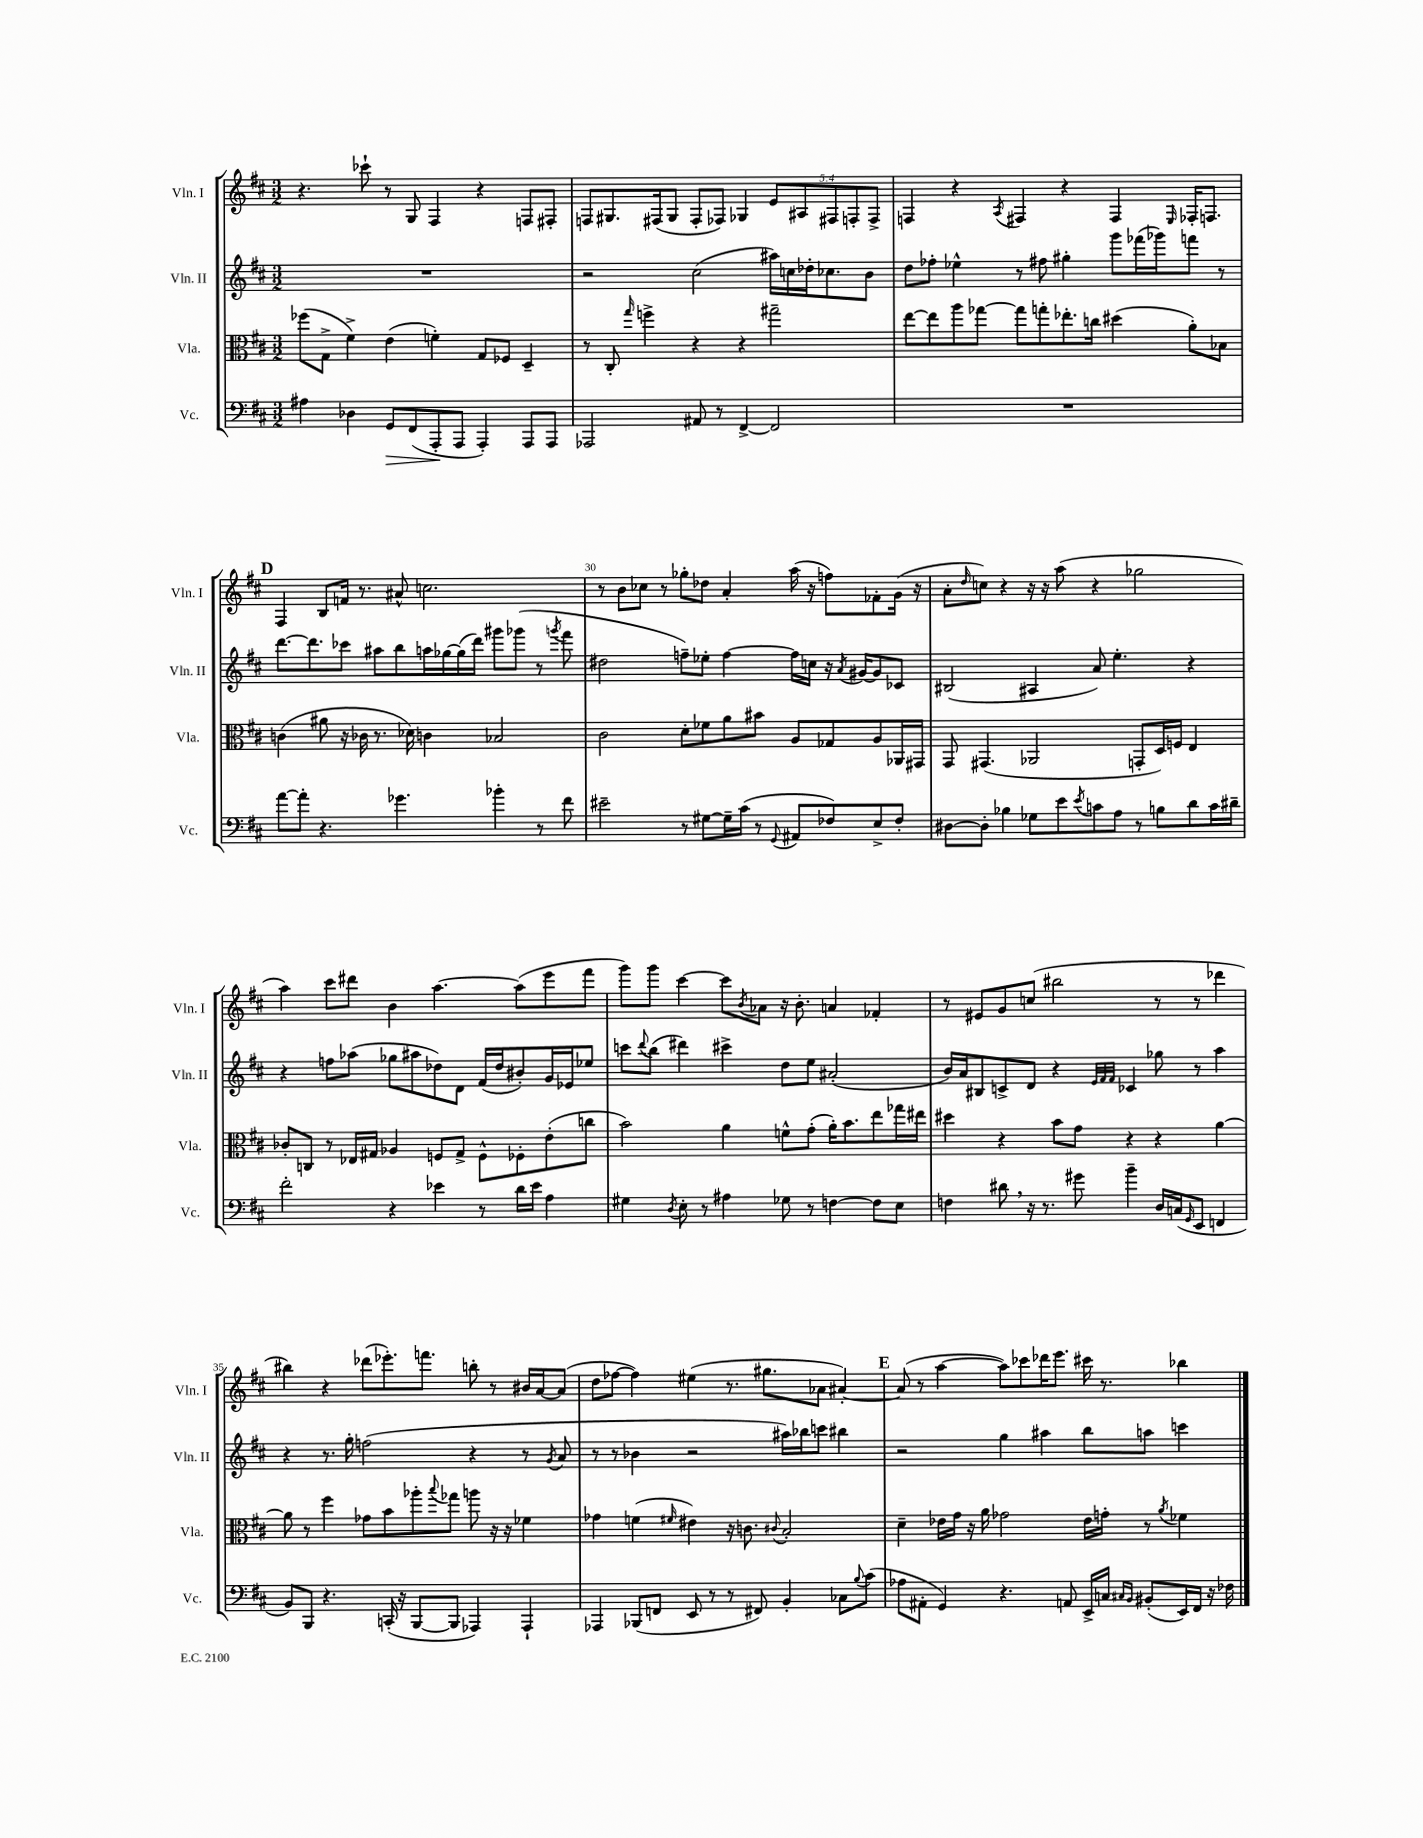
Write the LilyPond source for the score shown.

<<
\new StaffGroup <<
\new Staff = "s0" \with { instrumentName = "Vln. I" shortInstrumentName = "Vln. I" } {
    \clef treble \key d \major \numericTimeSignature \time 3/2 \override Staff.TupletNumber.text = #tuplet-number::calc-fraction-text
    r4. ces'''8-! r8 g8 fis4 r4 f8 fis8-. |
    f8 gis8. fis16( gis8 fis8-. fes8) ges4 \tuplet 5/4 { e'8 ais8 fis8 f8-. f8-> } |
    f4 r4 \acciaccatura { a8 } fis4 r4 fis4 \grace { e16 } fes16-. f8. |
    \mark \markup { \bold "D" } fis4 b8 f'16 r8. ais'8-^ c''2. |
    r8 b'8 ces''8 r8 ges''8-. des''8 a'4-. a''16( r16 f''8) fes'8-. g'16( r16 |
    a'8-. \grace { d''16 } c''8) r4 r16 r16 a''8( r4 ges''2 |
    a''4) cis'''8 dis'''8 b'4 a''4.~ a''8( e'''8 fis'''8 |
    g'''8) g'''8 cis'''4~ cis'''8 \acciaccatura { b'8 } aes'8 r16 b'8.-. a'4 fes'4-. |
    r8 eis'8 g'8 c''8( bis''2 r8 r8 des'''4 |
    bis''4) r4 des'''8( ees'''8.-.) f'''8. b''8-. r8 bis'16 a'16~ a'8( |
    d''8 fes''8~ fes''4) eis''4( r8. gis''8. aes'8 ais'4~-.) |
    \mark \markup { \bold "E" } ais'8( r8 a''4~ a''8) ces'''8 des'''16 e'''8. cis'''16 r8. bes''4 \bar "|." |
}
\new Staff = "s1" \with { instrumentName = "Vln. II" shortInstrumentName = "Vln. II" } {
    \clef treble \key d \major \numericTimeSignature \time 3/2
    R1. |
    r2 cis''2( ais''16) c''16 des''16-. ces''8. b'8 |
    d''8 fes''8-. ees''4-^ r8 fis''8 gis''4-. g'''8 fes'''16( ges'''16) f'''8 r8 |
    \mark \markup { \bold "D" } d'''8.~ d'''8. ces'''8 ais''8 b''8 a''16 ges''16~ ges''16( d'''16) gis'''8 ges'''8( r8 \acciaccatura { g'''8 } fis'''8 |
    dis''2 f''8--) ees''8-. f''4~ f''16 c''16 r16 \acciaccatura { a'8 } gis'16~ gis'8 ces'8 |
    bis2( ais4 a'8) e''4.-. r4 |
    r4 f''8 aes''8( ges''8 ais''8 des''8) d'8 fis'16( des''16 bis'8-.) g'16 ees'16 ees''8 |
    c'''8 \appoggiatura { d'''8 } b''8( dis'''4) cis'''4-> d''8 e''8 ais'2-.( |
    b'16) a'16 bis8 c'8-> d'8 r4 \grace { e'32 fis'32 fis'32 } ces'4 ges''8 r8 a''4 |
    r4 r8. g''16-. f''2( r4 r8 \acciaccatura { g'8 } a'8 |
    r8 r8 bes'4 r2 ais''16) bes''16 c'''8 bis''4 |
    \mark \markup { \bold "E" } r2 g''4 ais''4 b''8 a''8 c'''4 \bar "|." |
}
\new Staff = "s2" \with { instrumentName = "Vla." shortInstrumentName = "Vla." } {
    \clef alto \key d \major \numericTimeSignature \time 3/2
    fes''8( g8-> fis'4->) e'4( f'4-.) g8 fes8 d4-- |
    r8 cis8-. \grace { g''16 } f''4-> r4 r4 gis''2-- |
    e''8~ e''8 a''8 ges''8~ ges''8 g''8-. ees''8.-. c''16 dis''4( a'8-.) bes8 |
    \mark \markup { \bold "D" } c'4( ais'8 r16 ces'16 r8. des'16) c'4 bes2 |
    cis'2 d'8-. fes'8 a'8 bis'8 a8 ges8 a8 aes,16 gis,16 |
    g,8 gis,4.( aes,2 g,8-. d16) f16 e4 |
    ces'8-. c8 r8 ees16 gis16 aes4 f8 gis8-> f8-^ fes8-. e'8-.( c''8 |
    b'2) a'4 f'8-^ g'8-.( a'16-.) b'8. e''8 ges''16 eis''16 |
    dis''4 r4 b'8 g'8 r4 r4 a'4~ |
    a'8 r8 fis''4 ges'8 b'8 aes''8-. \appoggiatura { b''8 } ges''8 a''8 r16 r16 fes'4 |
    ges'4 f'4( \grace { fis'16 } eis'4) r16 c'8. \appoggiatura { cis'8 } b2-. |
    \mark \markup { \bold "E" } d'4-- ees'16 g'16 r16 a'16 ges'2 ees'16 g'16-. r8 \acciaccatura { a'8 } fes'4 \bar "|." |
}
\new Staff = "s3" \with { instrumentName = "Vc." shortInstrumentName = "Vc." } {
    \clef bass \key d \major \numericTimeSignature \time 3/2
    ais4 des4 g,8\> fis,8( a,,8-.\! a,,8 a,,4-.) a,,8 a,,8 |
    aes,,2 ais,8 r8 fis,4~-> fis,2 |
    R1. |
    \mark \markup { \bold "D" } a'8~ a'8-. r4. ges'4. bes'4-. r8 fis'8 |
    eis'2-- r8 gis8~ gis16-- cis'16( r8 \appoggiatura { g,8 } ais,8 fes8) e8-> fes8-. |
    dis8~ dis8-. bes4 ges8 e'8 \acciaccatura { e'8 } c'8 a8 r8 b8 d'8 c'16 dis'16-- |
    fis'2-. r4 ees'4 r8 d'16 ees'16 a4 |
    gis4 \acciaccatura { d8 } e8-. r8 ais4 ges8 r8 f4~ f8 e8 |
    f4 dis'8 \breathe r16 r8. gis'8 b'4-- d16 c16( \grace { g,16 } e,8 f,4 |
    b,8) b,,8 r4. c,16-.( r16 b,,8~ b,,8 aes,,4) aes,,4-! |
    aes,,4 bes,,8( f,8 e,8 r8 r8 fis,8) b,4-. ces8 \appoggiatura { b8 } cis'8( |
    \mark \markup { \bold "E" } aes8 ais,8-. g,4) r4. a,8 e,16-> c16 \grace { cis16 b,16 } bis,8-.( e,16) fis,16 r16 fes16 \bar "|." |
}
>>
>>
\layout { \context { \Score currentBarNumber = #26 \override BarNumber.break-visibility = ##(#f #t #t) barNumberVisibility = #(every-nth-bar-number-visible 5) } }
